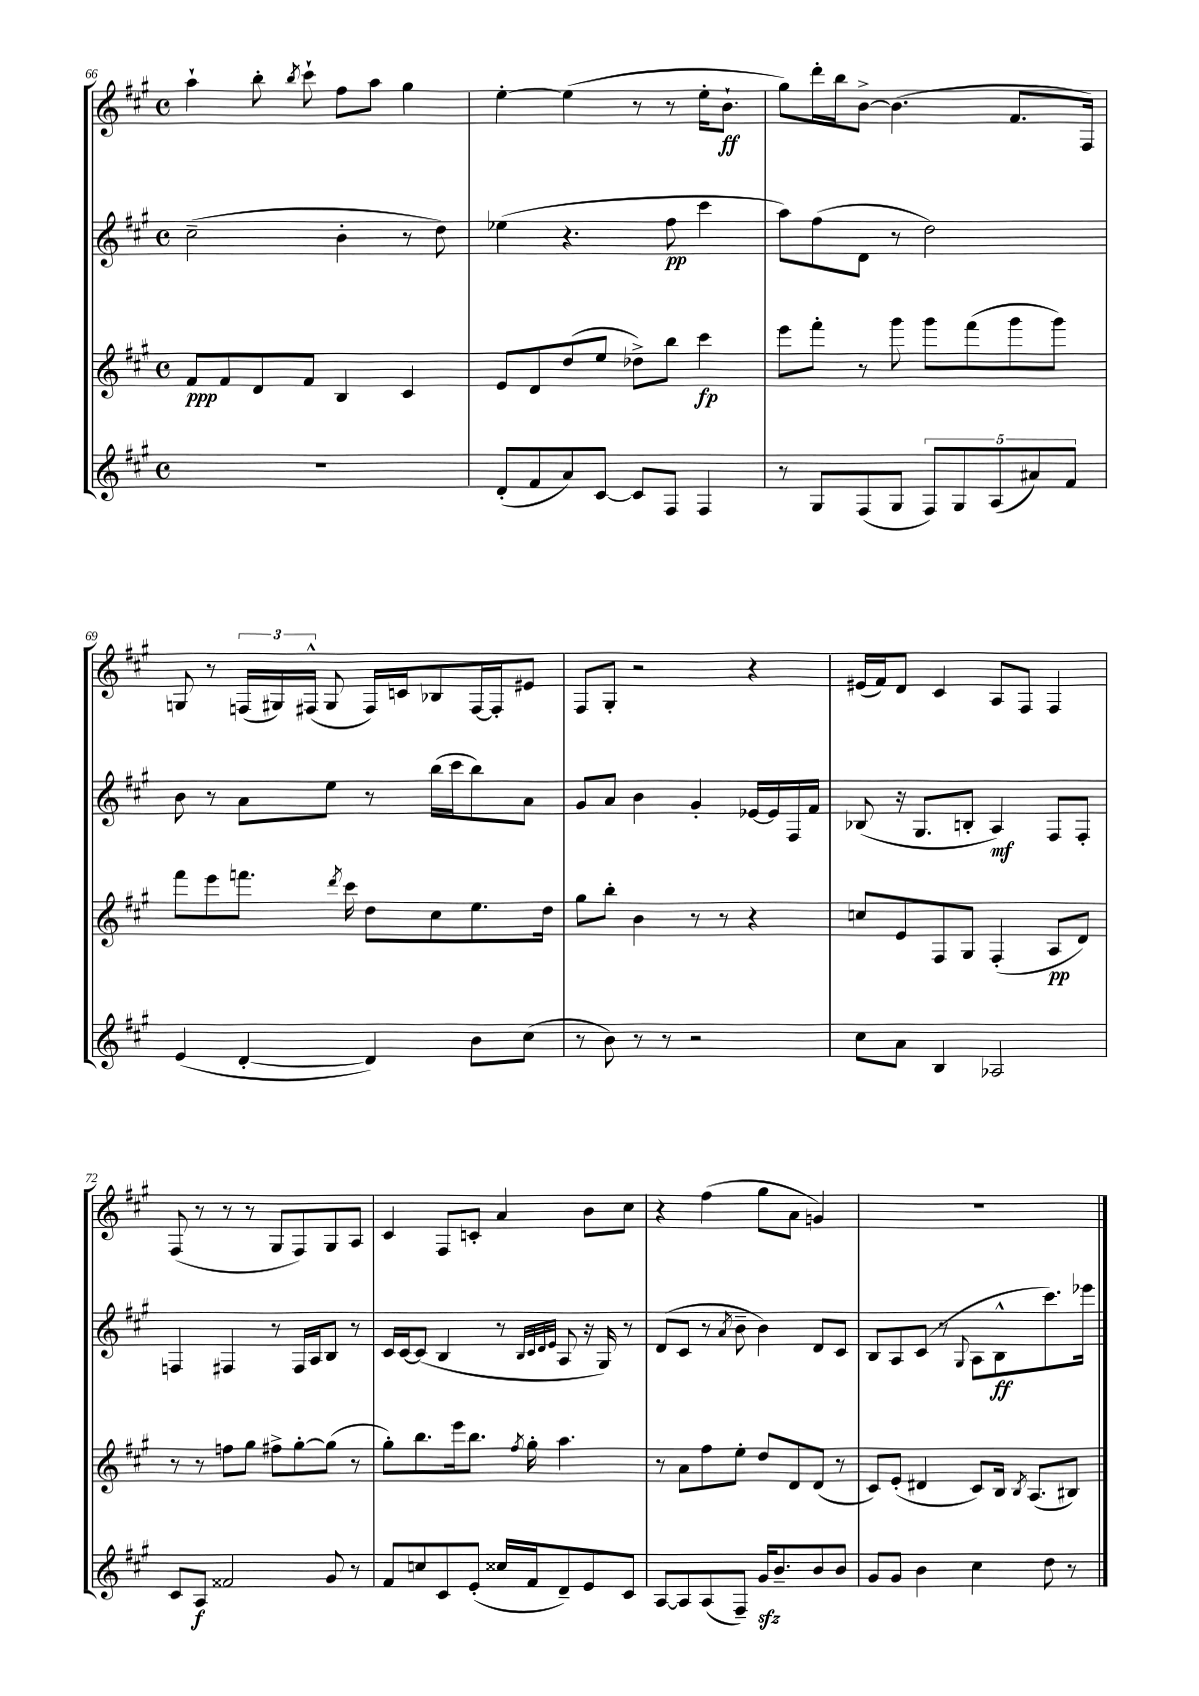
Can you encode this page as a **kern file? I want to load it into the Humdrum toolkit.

**kern	**kern	**kern	**kern
*staff4	*staff3	*staff2	*staff1
*clefG2	*clefG2	*clefG2	*clefG2
*k[f#c#g#]	*k[f#c#g#]	*k[f#c#g#]	*k[f#c#g#]
*M4/4	*M4/4	*M4/4	*M4/4
*met(c)	*met(c)	*met(c)	*met(c)
1r	8f#/L	(2cc#~\	4aa`\
.	8f#/	.	.
.	8d/	.	8bb'\
.	.	.	8qbb/
.	8f#/J	.	8ccc#`\
.	4B/	4b'\	8ff#\L
.	.	.	8aa\J
.	4c#/	8r	4gg#\
.	.	8dd\)	.
=	=	=	=
(8d'/L	8e/L	(4ee-\	[4ee'\
8f#/	8d/	.	.
8a/)	(8dd/	4.r	(4ee\]
[8c#/J	8ee/J	.	.
8c#/]L	8dd-^\L)	.	8r
8F#/J	8bb\J	8ff#\	8r
4F#/	4ccc#\	4ccc#\	16ee'\LK
.	.	.	8.b`\J
=	=	=	=
8r	8eee\L	8aa\L)	8gg#\L)
8G#/L	8fff#'\J	(8ff#\	16ddd'\L
.	.	.	16bb\J
(8F#/	8r	8d\J	[8b^\J
8G#/J	8ggg#\	8r	(4.b\]
10F#/L)	8ggg#\L	2dd\)	.
10G#/	.	.	.
.	(8fff#\	.	.
(10A/	.	.	.
.	8ggg#\	.	8.f#/L
10a#/)	.	.	.
.	8ggg#\J)	.	.
10f#/J	.	.	.
.	.	.	16F#/Jk)
=	=	=	=
(4e/	8fff#\L	8b\	8G/
.	8eee\	8r	8r
[4d'/	8.fff\J	8a\L	(24F/LL
.	.	.	24G#/)
.	.	.	(24F#^^/JJ
.	.	8ee\J	8G#/
.	8qddd/	.	.
.	16ccc#\	.	.
4d/])	8dd\L	8r	16F#/LL)
.	.	.	16c/J
.	8cc#\	(16bb\LL	8B-/
.	.	16ccc#\J	.
8b\L	8.ee\	8bb\)	[16F#/L
.	.	.	16F#'/]J
(8cc#\J	.	8a\J	8e#/J
.	16dd\Jk	.	.
=	=	=	=
8r	8gg#\L	8g#/L	8F#/L
8b\)	8bb'\J	8a/J	8G#'/J
8r	4b\	4b\	2r
8r	.	.	.
2r	8r	4g#'/	.
.	8r	.	.
.	4r	[16e-/LL	4r
.	.	16e-/]	.
.	.	16F#/	.
.	.	16f#/JJ	.
=	=	=	=
8cc#\L	8cc/L	(8B-/	(16e#/LL
.	.	.	16f#/J)
8a\J	8e/	16r	8d/J
.	.	8.G#/L	.
4B/	8F#/	.	4c#/
.	8G#/J	8B'/J	.
2A-/	(4F#'/	4A/)	8A/L
.	.	.	8F#/J
.	8A/L	8F#/L	4F#/
.	8d/J)	8F#'/J	.
=	=	=	=
8c#/L	8r	4F/	(8F#/
8A/J	8r	.	8r
2f##/	8ff\L	4F#/	8r
.	8gg#\J	.	8r
.	8ff#^\L	8r	8G#/L
.	[8gg#'\	16F#/LL	8F#/)
.	.	16A/J	.
8g#/	(8gg#\]J	8B/J	8G#/
8r	8r	8r	8A/J
=	=	=	=
8f#/L	8gg#'\L)	16c#/LL	4c#/
.	.	[16c#/J	.
8cc/	8.bb\	(8c#/]J	.
8c#/	.	4B/	8F#/L
.	16eee\k	.	.
(8e'/J	8.bb\J	.	8c'/J
16cc##/LL	.	8r	4a/
.	8qff#/	.	.
16f#/J	16gg#'\	.	.
.	.	32qqB/LLL	.
.	.	32qqc#/	.
.	.	32qqd/	.
.	.	32qqe/JJJ	.
8d~/)	4.aa\	8A/	.
8e/	.	16r	8b\L
.	.	16G#/)	.
8c#/J	.	8r	8cc#\J
=	=	=	=
[8A/L	8r	(8d/L	4r
8A/]	8a\L	8c#/J	.
(8A/	8ff#\	8r	(4ff#\
.	.	8qa/	.
8F#~/J)	8ee'\J	8b~\	.
16g#/LK	8dd/L	4b\)	8gg#\L
8.b~/	.	.	.
.	8d/	.	8a\J
8b/	(8d/J	8d/L	4g/)
8b/J	8r	8c#/J	.
=	=	=	=
8g#/L	8c#/L)	8B/L	1r
8g#/J	(8e'/J	8A/	.
4b\	4d#/	(8c#/J	.
.	.	8r	.
.	.	8qqG#/	.
4cc#\	8c#/L)	8A\L	.
.	16B/Jk	8B^^\	.
.	8qB/	.	.
.	(8.A/L	.	.
8dd\	.	8.ccc#\)	.
8r	8B#/J)	.	.
.	.	16eee-\Jk	.
==	==	==	==
*-	*-	*-	*-
